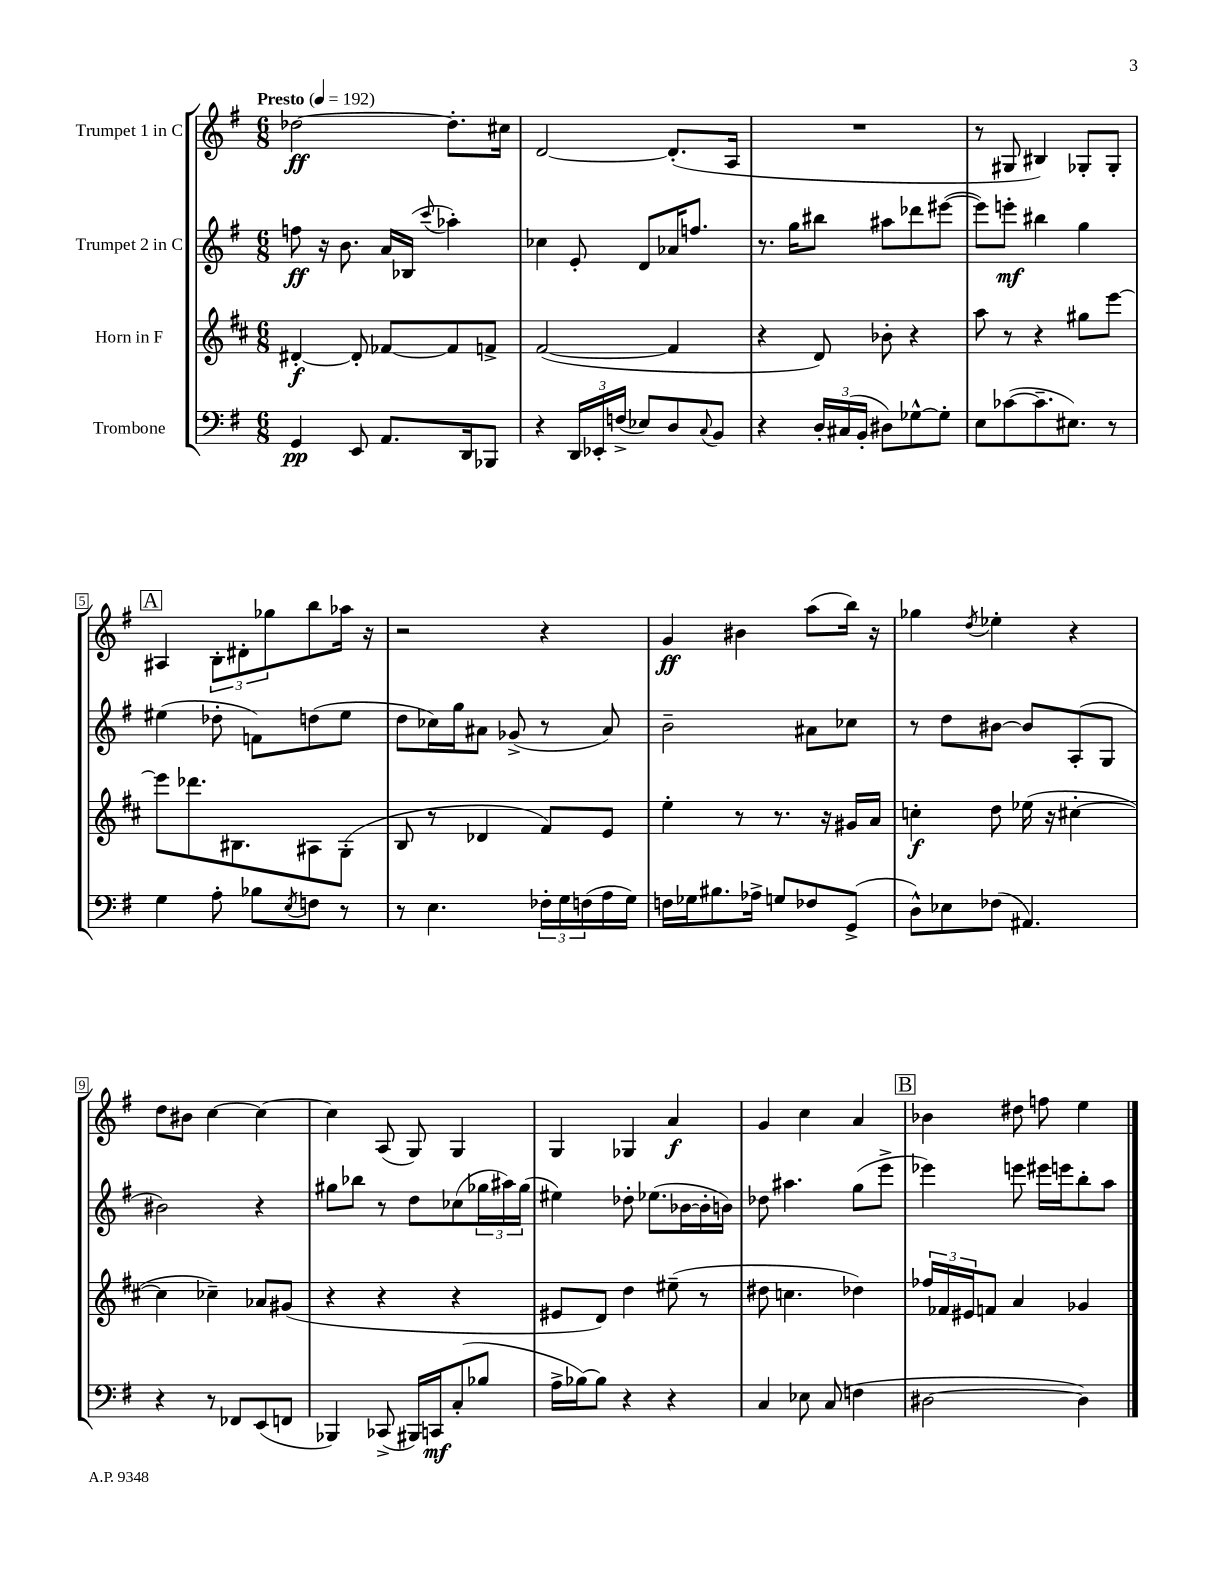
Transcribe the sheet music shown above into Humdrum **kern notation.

**kern	**kern	**kern	**kern
*staff4	*staff3	*staff2	*staff1
*clefF4	*clefG2	*clefG2	*clefG2
*k[f#]	*k[f#c#]	*k[f#]	*k[f#]
*M6/8	*M6/8	*M6/8	*M6/8
*MM192	*MM192	*MM192	*MM192
4GG/	[4d#'/	8ff\	[2dd-\
.	.	16r	.
.	.	8.b\	.
8EE/	8d#'/]	.	.
8.AA/L	[8f-/L	16a/LL	.
.	.	(16B-/JJ	.
.	.	8qqccc/	.
.	8f-/]	4aa-'\)	8.dd-'\]L
16DD/k	.	.	.
8BBB-/J	8f^/J	.	.
.	.	.	16cc#\Jk
=	=	=	=
4r	([2f#/	4cc-\	[2d/
24DD/LL	.	8e'/	.
24EE-'/	.	.	.
(24F^/JJ	.	.	.
8E-/L)	.	8d/L	.
8D/	4f#/]	16a-/K	(8.d'/]L
.	.	8.ff/J	.
8qqC/	.	.	.
8BB/J	.	.	.
.	.	.	16A/Jk
=	=	=	=
4r	4r	8.r	2.r
.	.	16gg\LK	.
24D'/LL	8d/)	8bb#\J	.
(24C#/	.	.	.
24BB'/JJ	.	.	.
8D#\L)	8b-'\	8aa#\L	.
[8G-^^\	4r	8ddd-\	.
8G-'\]J	.	([8eee#\J	.
=	=	=	=
8E\L	8aa\	8eee#\]L)	8r
([8c-\	8r	8eee'\J	8G#/
8.c-~\]	4r	4bb#\	4B#/)
8.E#\J)	.	.	.
.	8gg#\L	4gg\	8G-'/L
8r	[8eee\J	.	8G-'/J
=	=	=	=
4G\	8eee\]L	(4ee#\	4A#/
.	8.ddd-\	.	.
8A'\	.	8dd-'\	12B'\L
.	8.B#\	.	.
.	.	.	12d#'\
8B-\L	.	8f\L)	.
.	.	.	12gg-\
8qE/	.	.	.
8F\J	8A#\	(8dd\	8bb\
8r	(8G'\J	8ee#\J	16aa-\Jk
.	.	.	16r
=	=	=	=
8r	8B/	8dd\L	2r
4.E\	8r	16cc-\L)	.
.	.	16gg\J	.
.	4d-/	8a#\J	.
.	.	(8g-^/	.
24F-'\LL	8f#/L)	8r	4r
24G\	.	.	.
(24F\	.	.	.
16A\	8e/J	8a#/)	.
16G\JJ)	.	.	.
=	=	=	=
16F\LL	4ee'\	2b~\	4g/
16G-\J	.	.	.
8.B#\	.	.	.
.	8r	.	4b#\
16A-^\Jk	.	.	.
8G/L	8.r	.	.
8F-/	.	8a#\L	(8aa\L
.	16r	.	.
(8GG^/J	16g#/LL	8cc-\J	16bb\Jk)
.	16a/JJ	.	16r
=	=	=	=
8D^^\L)	4cc'\	8r	4gg-\
8E-\	.	8dd\L	.
.	.	.	8qdd/
(8F-\J	8dd\	[8b#\J	4ee-'\
4.AA#/)	(16ee-\	8b#/]L	.
.	16r	.	.
.	[4cc#'\	(8A'/	4r
.	.	8G/J	.
=	=	=	=
4r	4cc#\]	2b#\)	8dd\L
.	.	.	8b#\J
8r	4cc-~\)	.	[4cc\
8FF-/L	.	.	.
(8EE/	8a-/L	4r	4cc\_
8FF/J	(8g#/J	.	.
=	=	=	=
4BBB-/)	4r	8gg#\L	4cc\]
.	.	8bb-\J	.
(8CC-^/	4r	8r	(8A/
16BBB#/LL)	.	8dd\L	8G/)
16CC/J	.	.	.
(8C'/	4r	(8cc-\	4G/
8B-/J	.	24gg-\L	.
.	.	24aa#\)	.
.	.	(24gg-\JJ	.
=	=	=	=
16A^\LL	8e#/L	4ee#\)	4G/
[16B-\J)	.	.	.
8B-\]J	8d/J)	.	.
4r	4dd\	8dd-'\	4G-/
.	.	(8.ee-\L	.
4r	(8ee#~\	.	4a/
.	.	[16b-\L	.
.	8r	16b-'\]	.
.	.	16b\JJ)	.
=	=	=	=
4C/	8dd#\	8dd-\	4g/
.	4.cc\	4.aa#\	.
8E-\	.	.	4cc\
(8C/	.	.	.
4F\	4dd-\)	(8gg\L	4a/
.	.	8eee^\J	.
=	=	=	=
[2D#\	24ff-/LL	4eee-\)	4b-\
.	24f-/	.	.
.	24e#/J	.	.
.	8f/J	.	.
.	4a/	8eee\	8dd#\
.	.	16eee#\LL	8ff\
.	.	16eee\J	.
4D#\])	4g-/	8bb'\	4ee\
.	.	8aa\J	.
==	==	==	==
*-	*-	*-	*-
